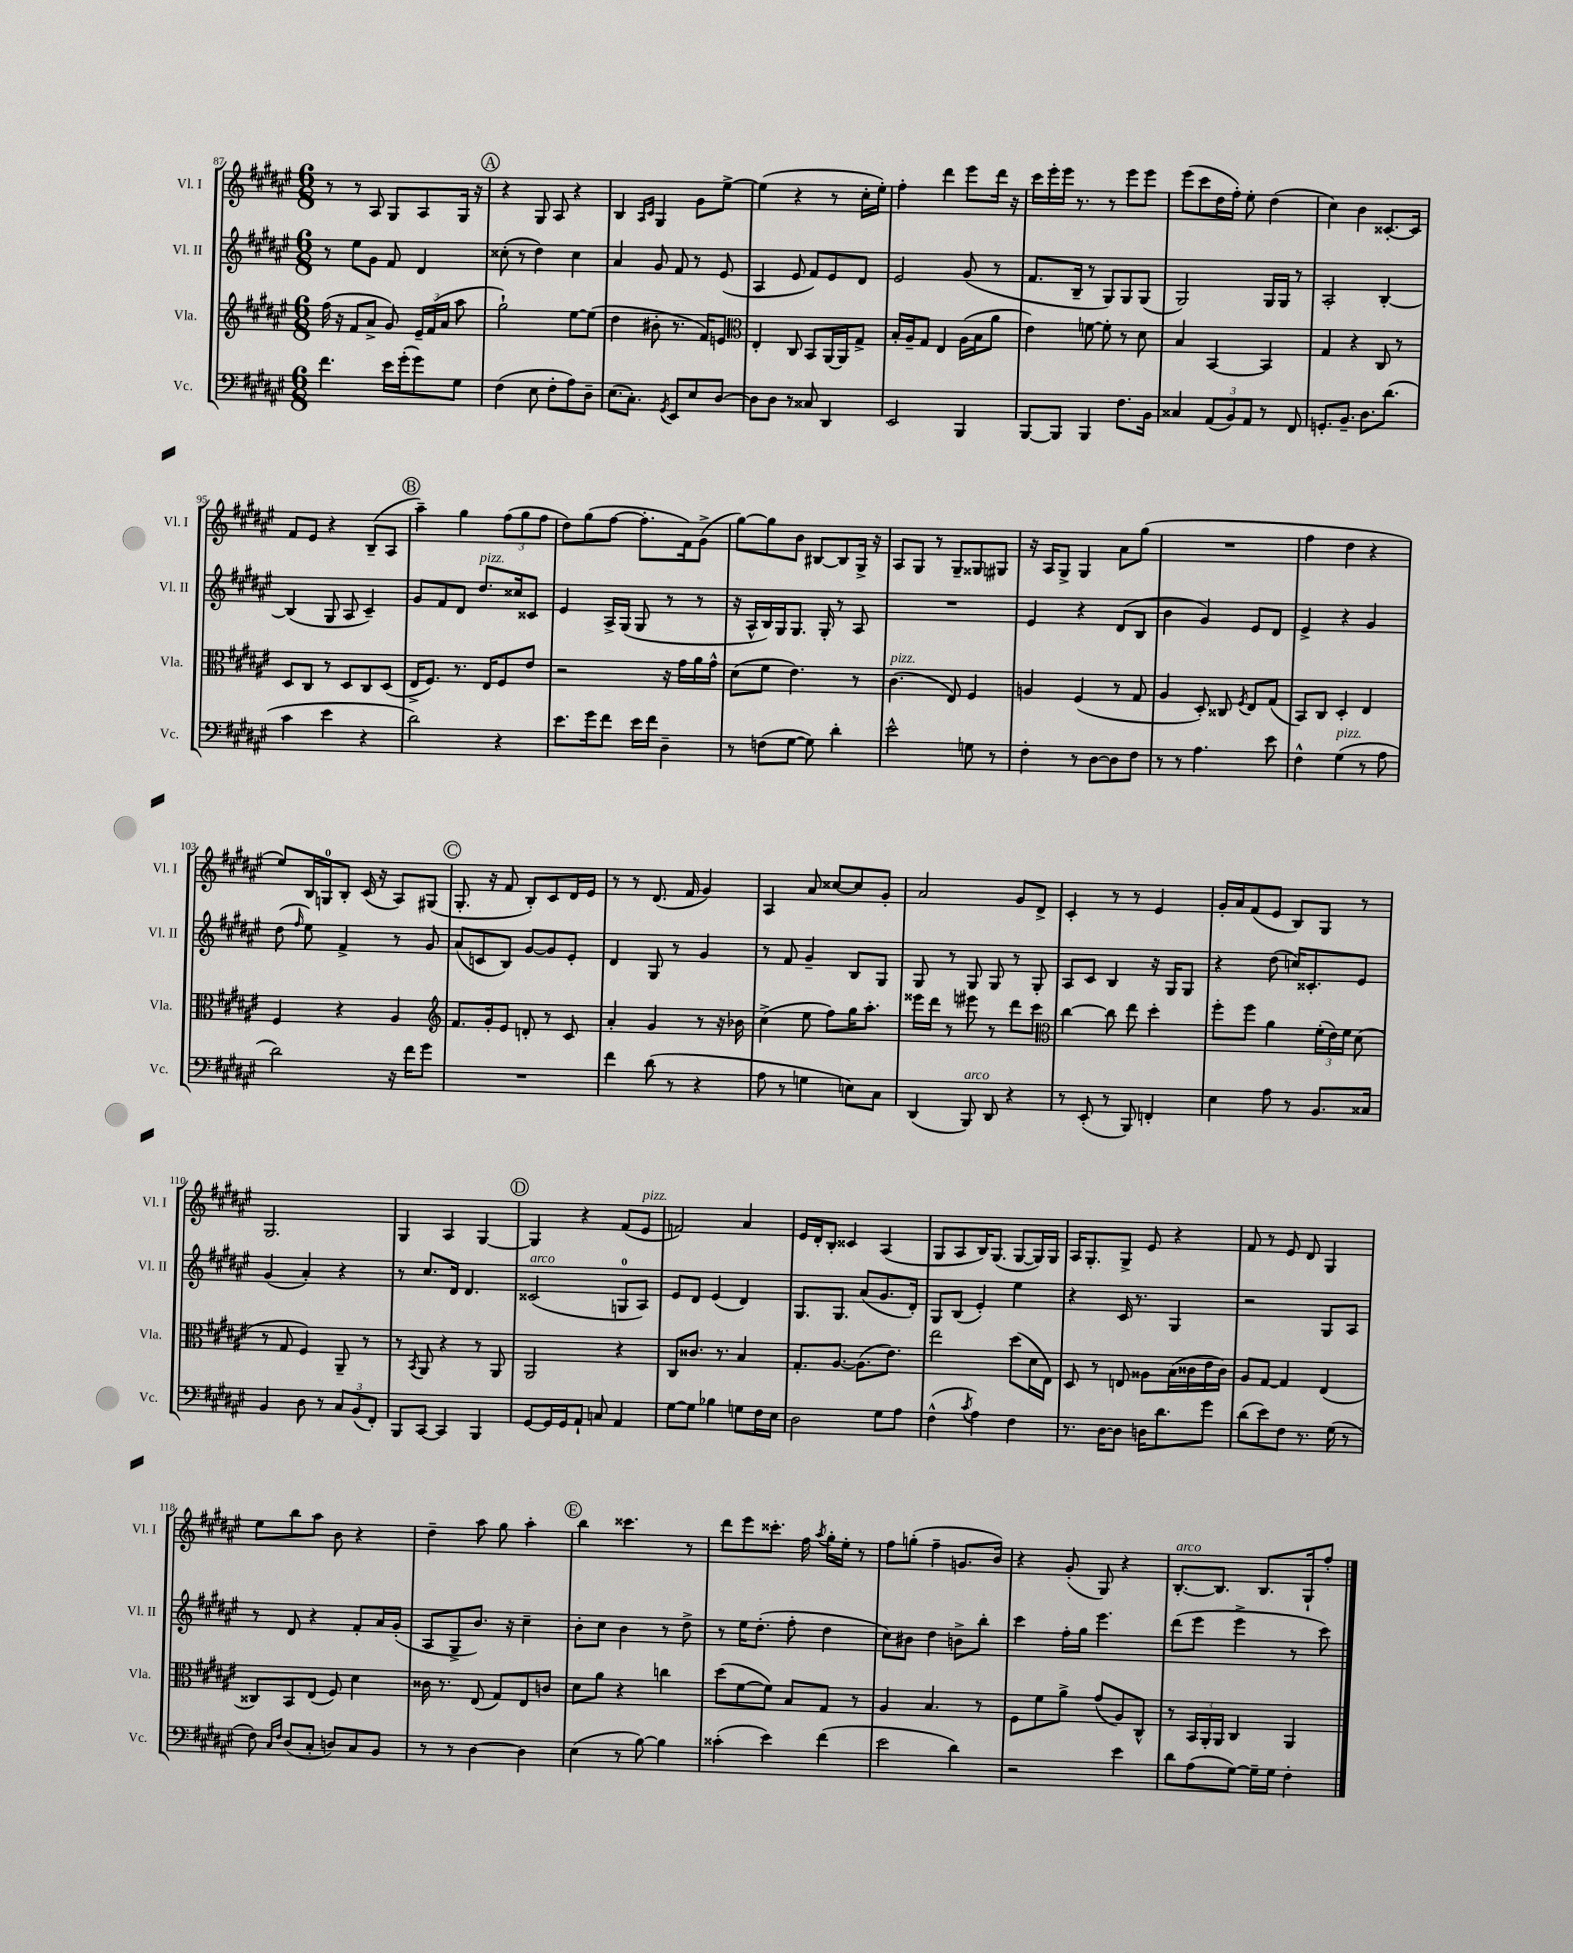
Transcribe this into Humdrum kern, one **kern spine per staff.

**kern	**kern	**kern	**kern
*part4	*part3	*part2	*part1
*staff4	*staff3	*staff2	*staff1
*I"Vc.	*I"Vla.	*I"Vl. II	*I"Vl. I
*I'Vc.	*I'Vla.	*I'Vl. II	*I'Vl. I
*clefF4	*clefG2	*clefG2	*clefG2
*k[f#c#g#d#a#e#]	*k[f#c#g#d#a#e#]	*k[f#c#g#d#a#e#]	*k[f#c#g#d#a#e#]
*M6/8	*M6/8	*M6/8	*M6/8
=87	=87	=87	=87
4.f#\	(16ff#\	8r	8r
.	16r	.	.
.	8f#/L	8ee#\L	8r
.	8a#^/J	8g#\J	8A#/
16e#\LL	8g#/)	8f#/	8G#/L
(16g#'\J	.	.	.
8g#\)	24e#~/LL	4d#/	8A#/
.	(24f#/	.	.
.	24a#/JJ	.	.
8G#\J	8aa#\	.	16G#/Jk
.	.	.	16r
!!LO:REH:place=s1:t=A
=88	=88	=88	=88
(4F#\	2gg#`\)	(8cc##X'\	4r
.	.	8r	.
8E#\	.	4dd#\)	8G#/
8F#'\L	.	.	8A#/
8A#\)	[8ee#\L	4cc##\	4r
8D#~\J	(8ee#\J]	.	.
=89	=89	=89	=89
(8.E#\L	4dd#\	4a#/	4B/
8.C#'\J)	.	.	.
.	.	.	16qqA#/LL
.	.	.	16qqc#/JJ
.	8b#X'\	8g#/	4G#/
8qGG#/	.	.	.
8EE#/L	8.r	8f#/	.
8E#/	.	8r	8g#\L
.	16f#/KL)	.	.
[8D#/J	8en/J	(8e#/	[8ee#^\J
=90	=90	=90	=90
*	*clefC3	*	*
8D#\L]	4E#'/	4A#/	(4ee#\]
8D#\J	.	.	.
8r	8C#/	8e#/	4r
8C##X/	8BB/L	8f#/L)	.
4DD#/	[16AA#/L	8e#/	8r
.	16AA#/J]	.	.
.	8G#^/J	8d#/J	16cc#'\LL
.	.	.	16ee#'\JJ)
=91	=91	=91	=91
2EE#/	16B'/LL	2e#/	4ff#'\
.	16A#~/J	.	.
.	8G#/J	.	.
.	4E#/	.	4ddd#\
4BBB/	(16A#\LL	(8g#/	8eee#\L
.	16B\J	.	.
.	8a#\J	8r	16ddd#\Jk
.	.	.	16r
=92	=92	=92	=92
[8BBB/L	4e#\)	8.f#/L	16ccc#\LL
.	.	.	16eee#'\
8BBB/J]	.	.	16eee#\JJ
.	.	16B~/Jk	8.r
4BBB/	[8fn\	8r	.
.	8f'\]	8G#/L)	8r
8.F#\L	8r	8G#/	8eee#\L
.	8d#\	(8G#/J	8eee#\J
16BB\Jk	.	.	.
=93	=93	=93	=93
4C##X/	4B/	2G#/)	(8eee#\L
.	.	.	8ccc#\
(12AA#/L	[4BB/	.	16dd#\L
.	.	.	16ff#'\JJ)
12BB/)	.	.	.
.	.	.	8ee#'\
12AA#/J	.	.	.
8r	4BB/]	16G#/LL	(4dd#\
.	.	16G#/JJ	.
8FF#/	.	8r	.
=94	=94	=94	=94
8.GGn'/L	4G#/	2A#'/	4cc#\)
8.BB~/J	.	.	.
.	4r	.	4b\
8.D#\L	.	.	.
.	8C#/	[4B'/	[8.c##X'/L
(8.d#\J	.	.	.
.	8r	.	.
.	.	.	16c##/Jk]
!!LO:LB:g=z
=95	=95	=95	=95
4c#\	8D#/L	(4B/]	8f#/L
.	8C#/J	.	8e#/J
4e#\	8r	8G#/	4r
.	8D#/L	8A#/	.
4r	8C#/	4c#~/)	(8B~/L
.	(8D#/J	.	8A#/J
!!LO:REH:place=s1:t=B
=96	=96	=96	=96
2d#\)	16E#^/KL	8g#/L	4aa#~\)
.	8.F#/J)	.	.
.	.	8f#/	.
.	8.r	8d#/J	4gg#\
!	!	!LO:TX:a:i:t=pizz.	!
.	.	8.dd#/L	.
.	16E#/KL	.	.
4r	8F#/	.	(12ff#\L
.	.	16cc##X/k	.
.	.	.	12gg#\
.	8e#/J	8c##X/J	.
.	.	.	12ff#\J
=97	=97	=97	=97
8.e#\L	2r	4e#/	8dd#\L)
.	.	.	(8gg#\
16g#\k	.	.	.
8f#\J	.	16A#^/LL	[8ff#\J
.	.	(16G#/JJ	.
16e#\LL	.	8G#/	8.ff#'\L]
16f#\JJ	.	.	.
4D#~\	16r	8r	.
.	16g#\LL	.	16f#\k)
.	16a#\	8r	(8g#^\J
.	16g#^^\JJ	.	.
=98	=98	=98	=98
8r	(8d#\L	16r	[8gg#\L)
.	.	16A#^^/LL	.
(8Fn\L	8f#\J	16B/)	8gg#\]
.	.	16G#/J	.
[8G#\J	4.e#\)	8.G#/J	8b\J
8G#\])	.	.	[8B#X/L
.	.	16G#'/	.
4d#'\	.	8r	8B#/]
.	8r	8A#/	16G#^/Jk
.	.	.	16r
=99	=99	=99	=99
!	!LO:TX:a:i:t=pizz.	!	!
2e#^^\	(4.c#\	2.r	8A#/L
.	.	.	8G#/J
.	.	.	8r
.	8E#/)	.	8G#~/L
8Gn\	4F#/	.	8G##X/
8r	.	.	8G#X/J
=100	=100	=100	=100
4F#'\	4An/	4e#/	16r
.	.	.	16A#/KL
.	.	.	8G#^/J
8r	(4F#/	4r	4G#/
[8D#\L	.	.	.
8D#\]	8r	(8d#/L	8a#\L
8F#\J	8G#/	8B/J	(8gg#\J
=101	=101	=101	=101
8r	4A#/	4b\	2.r
8r	.	.	.
4.A#\	8D#'/)	4g#/)	.
.	8C##X/	.	.
.	8qF#/	.	.
.	8E#/L	8e#/L	.
8e#\	(8G#/J	8d#/J	.
=102	=102	=102	=102
4F#^^\	8BB/L)	4e#^/	4ff#\
.	8C#/J	.	.
!LO:TX:a:i:t=pizz.	!	!	!
(4G#\	4D#'/	4r	4dd#\
8r	4E#/	4g#/	4r
8A#\	.	.	.
!!LO:LB:g=z
=103	=103	=103	=103
2d#\)	4F#/	(8dd#\	8ee#/L)
.	.	16qqff#/	.
.	.	8ee#\)	16B/L
.	.	.	16Gn/J
.	4r	4f#^/	8B'/J
.	.	.	(16c#/
.	.	.	16r
16r	4A#/	8r	8A#/L)
16f#\KL	.	.	.
8g#\J	.	8g#/	(8G#X/J
!!LO:REH:place=s1:t=C
=104	=104	=104	=104
*	*clefG2	*	*
2.r	8.f#/L	(8a#/L	8.G#'/
.	.	8cn/	.
.	16g#'/k	.	16r
.	8e#/J	8B/J)	8f#/
.	8dn'/	[8g#/L	8B'/L)
.	8r	8g#/]	8c#/
.	8c#/	8e#'/J	16d#/L
.	.	.	16e#/JJ
=105	=105	=105	=105
4f#\	4a#'/	4d#/	8r
.	.	.	8r
(8d#\	4g#/	8G#/	(8.d#/
8r	.	8r	.
.	.	.	16f#/
4r	8r	4g#/	4g#/)
.	16r	.	.
.	16b-X\	.	.
=106	=106	=106	=106
8A#\	(4cc#^\	8r	4A#/
8r	.	8f#/	.
4Gn\	8ee#\	4g#~/	8a#/
.	8ff#\L)	.	[8cc##X/L
8En\L)	16gg#\K	8B/L	8cc##/]
.	8.aa#'\J	.	.
8C#\J	.	8G#/J	8g#'/J
=107	=107	=107	=107
(4DD#/	16eee##X\LL	8G#/	2a#/
.	16ddd#\JJ	.	.
.	8r	8r	.
!LO:TX:a:i:t=arco	!	!	!
8BBB/)	8eee#X\	8G#/	.
8DD#/	8r	8G#/	.
4r	8ddd#\L	8r	8g#/L
.	8ccc#\J	8G#'/	8d#^/J
=108	=108	=108	=108
*	*clefC3	*	*
8r	[4cc#\	8A#/L	4c#'/
(8EE#'/	.	8c#/J	.
8r	8cc#\]	4B/	8r
8BBB/)	8ee#\	.	8r
4FFn'/	4dd#'\	16r	4e#/
.	.	16G#/KL	.
.	.	8G#/J	.
=109	=109	=109	=109
4E#\	8ff#'\L	4r	16g#'/LL
.	.	.	16a#/J
.	8ff#\J	.	(8f#/
8A#\	4a#\	(8dd#\	8e#/J
8r	.	16ccn/KL)	8B/L)
.	.	8.c##X'/	.
8.BB/L	(24f#'\LL	.	8G#/J
.	24e#\)	.	.
.	24f#\JJ	.	.
.	(8d#\	8e#/J	8r
16C##X/Jk	.	.	.
!!LO:LB:g=z
=110	=110	=110	=110
4BB/	8r	(4g#/	2.G#/
.	8G#/	.	.
8D#\	4F#/)	4a#'/)	.
8r	.	.	.
12C#/L	8AA#~/	4r	.
(12BB/	.	.	.
.	8r	.	.
12FF#'/J)	.	.	.
=111	=111	=111	=111
8BBB/L	8r	8r	4G#/
.	8qBB/	.	.
[8CC#/J	8AA#/	8.cc#/L	.
4CC#/]	4r	.	4A#/
.	.	16d#/Jk	.
.	.	4.d#/	.
4BBB/	8r	.	[4G#/
.	8AA#/	.	.
!!LO:REH:place=s1:t=D
=112	=112	=112	=112
!	!	!LO:TX:a:i:t=arco	!
[8GG#/L	2AA#/	(2c##X/	4G#/]
16GG#/L]	.	.	.
16GG#/J	.	.	.
8AA#`/J	.	.	4r
8Cn/	.	.	.
4AA#/	4r	8Gn/L	(8f#/L
!	!	!	!LO:TX:a:i:t=pizz.
.	.	8A#/J)	8e#/J
=113	=113	=113	=113
[8G#\L	8C#/L	8e#/L	2fn/)
8G#\J]	8.c##X/J	8d#/J	.
4B-X\	.	(4e#/	.
.	8.r	.	.
8Gn\L	4B/	4d#/)	4a#/
16F#\L	.	.	.
16E#\JJ	.	.	.
=114	=114	=114	=114
2D#\	8.G#'/L	8.G#/L	16e#/LL
.	.	.	16d#'/J
.	.	.	8B'/J
.	[8.A#/J	8.G#/J	.
.	.	.	4c##X/
.	(8.A#\L]	(8a#/L	.
8G#\L	.	8.g#/	(4A#/
.	8.e#\J)	.	.
8A#\J	.	.	.
.	.	16d#'/Jk)	.
=115	=115	=115	=115
(4F#^^\	2ee#\	8G#/L	8G#/L
.	.	(8B/J	8A#/
8qc#/	.	.	.
4A#\)	.	4e#'/)	16B/K)
.	.	.	(8.G#/J
4F#\	(8dd#\L	4ee#\	[8G#/L
.	16d#\L	.	16G#/L])
.	16E#\JJ)	.	16G#/JJ
=116	=116	=116	=116
8.r	8D#/	4r	16A#/KL
.	.	.	8.G#'/
.	8r	.	.
[16D#\KL	.	.	.
8D#\J]	8En/	16c#/	8G#^/J
.	.	8.r	.
16Dn\KL	8A##X\L	.	8e#/
8.d#\	.	.	.
.	(16B\L	4G#/	4r
.	16c##X\	.	.
8g#\J	16e#\	.	.
.	16c##\JJ)	.	.
=117	=117	=117	=117
(8d#\L	8A#/L	2r	8f#/
8e#\)	[8G#/J	.	8r
8F#\J	4G#/]	.	8e#/
8.r	.	.	8d#/
.	(4E#/	8G#/L	4G#/
(16G#\	.	.	.
8r	.	8A#/J	.
!!LO:LB:g=z
=118	=118	=118	=118
8F#\)	8C##X/L)	8r	8ee#\L
16qqC#/LL	.	.	.
16qqF#/JJ	.	.	.
(8D#/L	8BB/	8d#/	8bb\
8C#'/J	(8E#/J	4r	8aa#\J
8Dn/L)	8F#/)	.	8b\
8C#/	4d#\	8f#'/L	4r
8BB/J	.	16a#/L	.
.	.	(16g#'/JJ	.
=119	=119	=119	=119
8r	16c##X\	8A#/L	4dd#~\
.	8.r	.	.
8r	.	8G#^/	.
[4D#\	(8E#/	8.b/J)	8aa#\
.	8G#/L)	.	8gg#\
.	.	16r	.
4D#\]	8E#/	4cc#~\	4aa#'\
.	8cn/J	.	.
!!LO:REH:place=s1:t=E
=120	=120	=120	=120
(4E#\	8d#\L	8b'\L	4bb\
.	8a#\J	8cc#\J	.
8r	4r	4b\	4.ccc##X\
[8B\)	.	.	.
4B\]	4ccn\	8r	.
.	.	8dd#^\	8r
=121	=121	=121	=121
(4c##X'\	(8dd#\L	8r	8ddd#\L
.	[8f#\	16ee#\KL	8eee#\
.	.	(8.dd#'\J	.
4e#\)	8f#\J])	.	8.ccc##X'\J
.	8B/L	8ff#'\	.
.	.	.	16ff#\
.	.	.	8qaa#/
(4f#\	8G#/J	4dd#\	16gg#'\LL
.	.	.	16ee#'\JJ
.	8r	.	8r
=122	=122	=122	=122
2e#\	4A#/	8cc#\L)	8ff#\L
.	.	8b#X\J	(8ggn'\J
.	4.B/	4dd#\	4ff#~\
4d#\)	.	8bn^\L	8.gn/L
.	8r	8bb'\J	.
.	.	.	16b/Jk)
=123	=123	=123	=123
2r	8F#\L	4ccc#\	4r
.	8f#\	.	.
.	8a#^\J	16ff#'\LL	(8g#'/
.	.	16gg#\JJ	.
.	(8g#/L	4.eee#\	8G#/)
4e#\	8A#/)	.	4r
.	8C#^^/J	.	.
=124	=124	=124	=124
!	!	!	!LO:TX:a:i:t=arco
8d#\L	8r	(8ddd#\L	[8.B'/L
(8A#\	24BB/LL	8eee#\J	.
.	24AA#'/	.	.
.	.	.	8.B/J]
.	24AA#/JJ	.	.
[8G#\J)	4C#/	4eee#^\	.
16G#~\LL]	.	.	8.B/L
16G#\JJ	.	.	.
4F#'\	4AA#/	8r	.
.	.	.	16G#`/k
.	.	8ccc#\)	8ff#'/J
==	==	==	==
*-	*-	*-	*-
